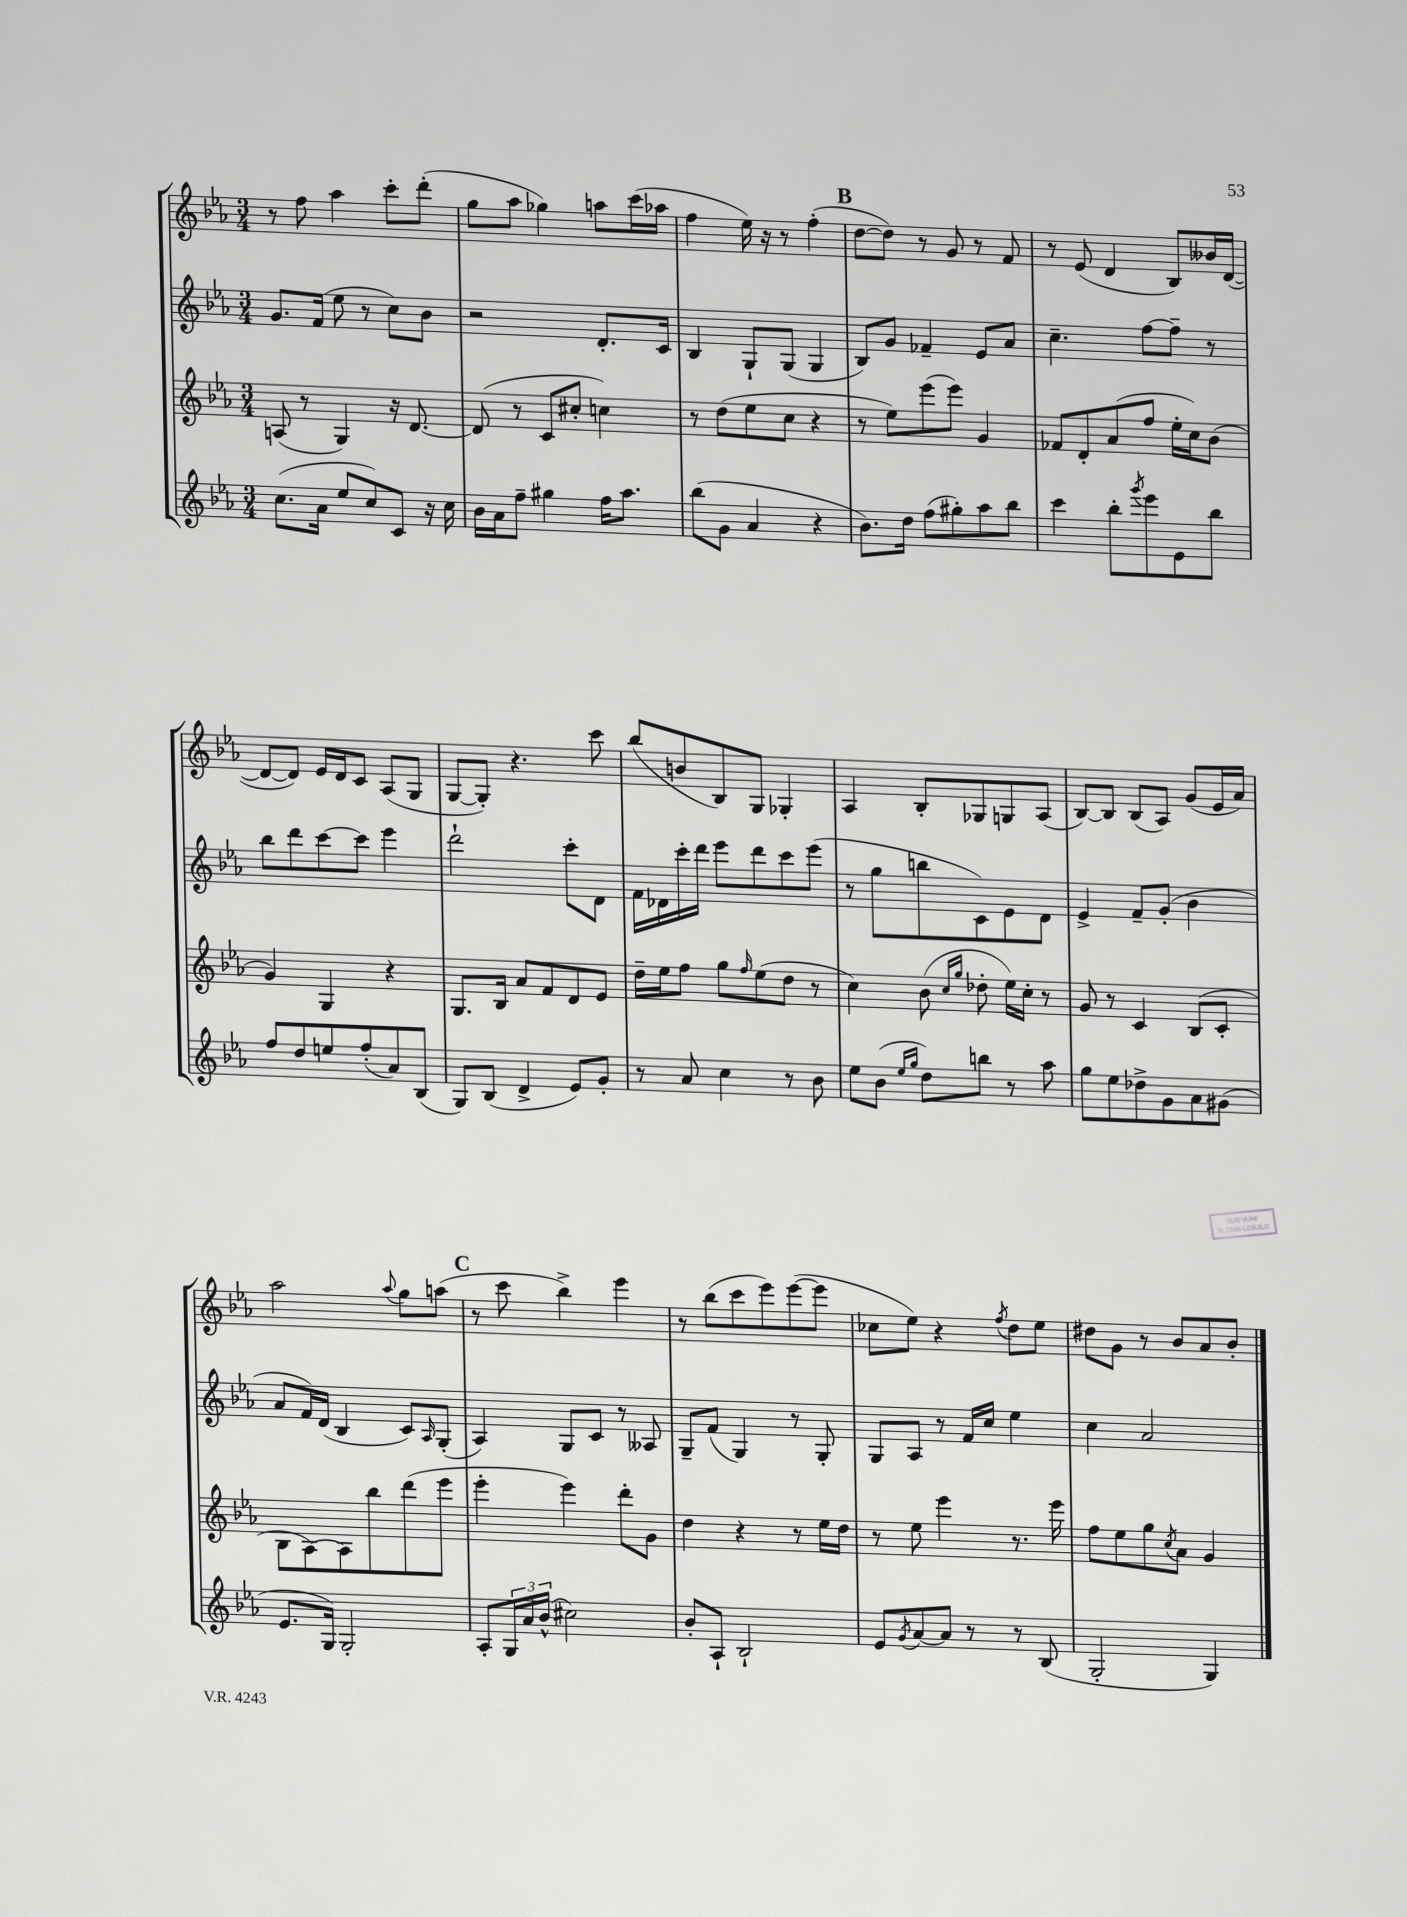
<<
\new StaffGroup <<
\new Staff = "s0" {
    \clef treble \key ees \major \numericTimeSignature \time 3/4
    r8 f''8 aes''4 c'''8-. d'''8-.( |
    g''8 aes''8 ges''4) a''8 c'''16( aes''16 |
    f''4 ees''16) r16 r8 f''4-.( |
    \mark \markup { \bold "B" } d''8~ d''8) r8 g'8 r8 f'8 |
    r8 ees'8( d'4 bes8) beses'16 d'16~( |
    d'8~ d'8) ees'16 d'16 c'8 aes8( g8 |
    g8~ g8-.) r4. c'''8 |
    bes''8( b'8 bes8) g8 ges4-. |
    aes4 bes8-. ges8 g8 aes8( |
    bes8~) bes8 bes8( aes8) g'8( ees'16 aes'16) |
    aes''2 \appoggiatura { aes''8 } g''8 a''8( |
    \mark \markup { \bold "C" } r8 c'''8 bes''4->) ees'''4 |
    r8 bes''8( c'''8 ees'''8) ees'''8~( ees'''8 |
    ces''8 ees''8) r4 \acciaccatura { f''8 } d''8 ees''8 |
    dis''8 g'8 r8 bes'8 aes'8 bes'8-. \bar "|." |
}
\new Staff = "s1" {
    \clef treble \key ees \major \numericTimeSignature \time 3/4
    g'8. f'16( ees''8 r8 c''8) bes'8 |
    r2 d'8.-. c'16 |
    bes4 g8-! g8( g4 |
    \mark \markup { \bold "B" } bes8) g'8 fes'4-- ees'8 aes'8 |
    c''4.-- f''8~ f''8-- r8 |
    bes''8 d'''8 c'''8~ c'''8 ees'''4 |
    d'''2-! c'''8-. d'8 |
    f'16 des'16 c'''16-. d'''16 ees'''8 d'''8 c'''8 ees'''8( |
    r8 g''8 b''8 c'8) ees'8 d'8 |
    ees'4-> f'8-- g'8-.( bes'4 |
    aes'8 f'16) d'16( bes4 c'8) \grace { aes16 } g8-.( |
    \mark \markup { \bold "C" } aes4) g8 c'8 r8 aeses8 |
    g8-- f'8( g4) r8 g8-. |
    g8 aes8 r8 f'16 c''16 ees''4 |
    c''4 aes'2 \bar "|." |
}
\new Staff = "s2" {
    \clef treble \key ees \major \numericTimeSignature \time 3/4
    a8( r8 g4) r16 d'8.~ |
    d'8( r8 c'8 cis''8-. c''4) |
    r8 d''8( ees''8 c''8 r4 |
    \mark \markup { \bold "B" } r8 ees''8) ees'''8( ees'''8) g'4 |
    fes'8 d'8-. aes'8( f''8 ees''16-. c''16) bes'8( |
    g'4) g4 r4 |
    g8. bes16 aes'8 f'8 d'8 ees'8 |
    d''16-- ees''16 f''8 g''8 \grace { f''16 } ees''8( d''8 r8 |
    c''4) bes'8( \grace { c''16 g''16 } des''8-. ees''16) c''16-. r8 |
    g'8 r8 c'4 bes8( c'8-. |
    bes8 aes8~) aes8 bes''8 d'''8( ees'''8 |
    \mark \markup { \bold "C" } ees'''4-. ees'''4) d'''8-. g'8 |
    d''4 r4 r8 ees''16 d''16 |
    r8 ees''8 ees'''4 r8. ees'''16 |
    f''8 ees''8 g''8 \acciaccatura { c''8 } aes'8 g'4 \bar "|." |
}
\new Staff = "s3" {
    \clef treble \key ees \major \numericTimeSignature \time 3/4
    c''8.( aes'16 ees''8 c''8) c'8 r16 c''16 |
    bes'16 aes'16 f''8-- gis''4 f''16 aes''8. |
    bes''8( g'8 aes'4 r4 |
    \mark \markup { \bold "B" } bes'8.) d''16 f''8( gis''8-.) aes''8 bes''8 |
    c'''4 bes''8-. \acciaccatura { g'''8 } ees'''8 ees'8 bes''8 |
    f''8 d''8 e''8 f''8-.( aes'8) bes8( |
    g8) bes8( d'4-> ees'8) g'8-. |
    r8 aes'8 c''4 r8 bes'8 |
    ees''8 bes'8( \grace { ees''16 g''16 } d''8) b''8 r8 aes''8 |
    g''8 ees''8 des''8-> g'8 aes'8 gis'8( |
    ees'8. g16) g2-. |
    \mark \markup { \bold "C" } aes8-. \tuplet 3/2 { g16 aes'16 bes'16-^( } cis''2) |
    bes'8-. aes8-! bes2-! |
    ees'8 \acciaccatura { g'8 } aes'8~ aes'8 r8 r8 bes8( |
    g2-. g4) \bar "|." |
}
>>
>>
\layout { \context { \Score \remove "Bar_number_engraver" } }
